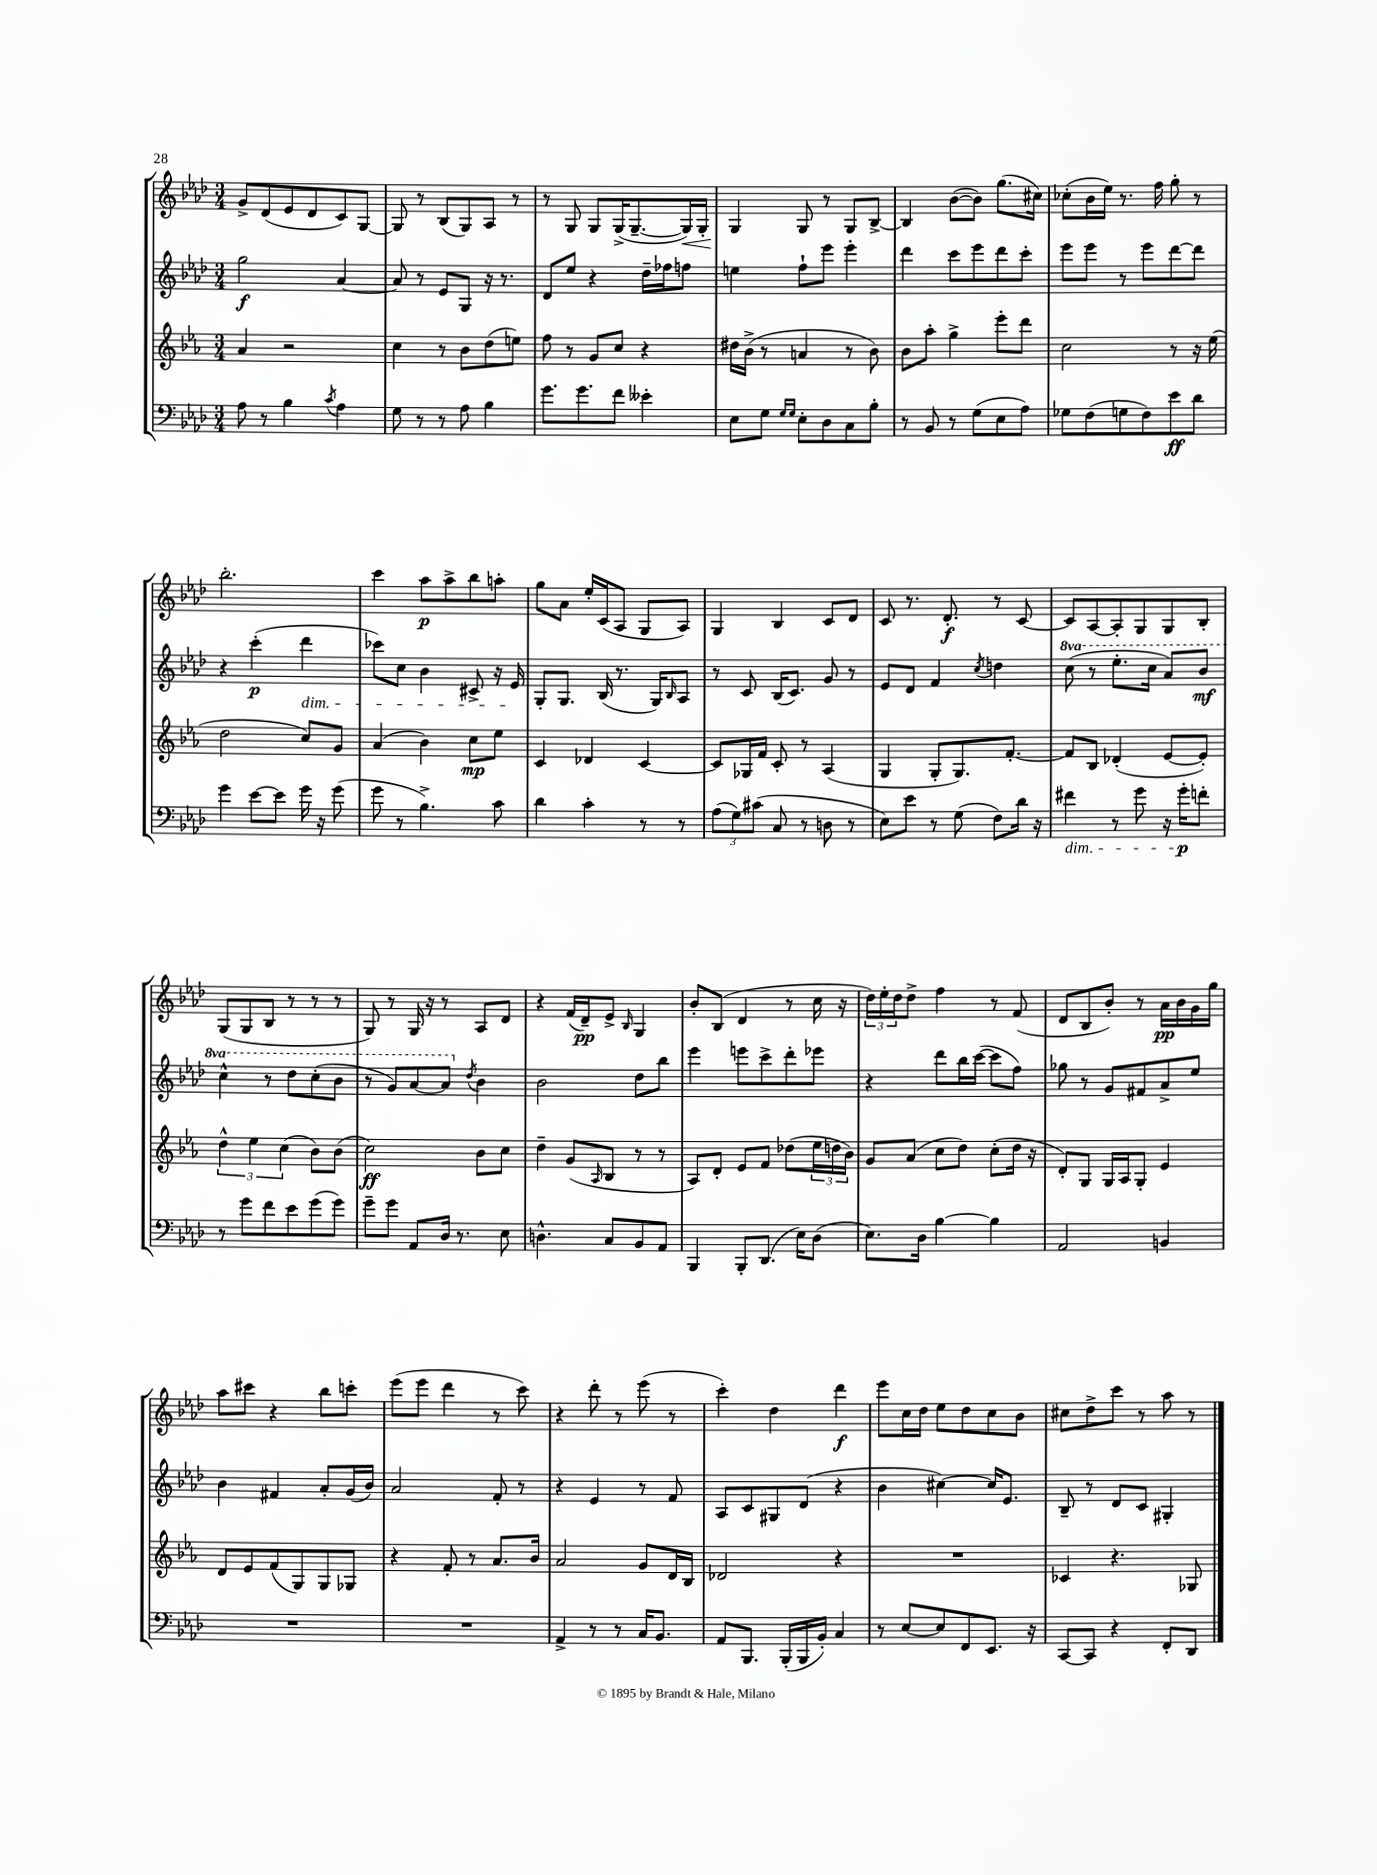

**kern	**dynam	**kern	**dynam	**kern	**dynam	**kern	**dynam
*part4	*part4	*part3	*part3	*part2	*part2	*part1	*part1
*staff4	*staff4	*staff3	*staff3	*staff2	*staff2	*staff1	*staff1
*clefF4	*	*clefG2	*	*clefG2	*	*clefG2	*
*k[b-e-a-d-]	*	*k[b-e-a-]	*	*k[b-e-a-d-]	*	*k[b-e-a-d-]	*
*M3/4	*	*M3/4	*	*M3/4	*	*M3/4	*
=1	=1	=1	=1	=1	=1	=1	=1
8A-\	.	4a-/	.	2gg\	f	8g^/L	.
8r	.	.	.	.	.	(8d-/	.
4B-\	.	2r	.	.	.	8e-/	.
.	.	.	.	.	.	8d-/	.
8qc/	.	.	.	.	.	.	.
4A-\	.	.	.	[4a-/	.	8c/)	.
.	.	.	.	.	.	[8G/J	.
=2	=2	=2	=2	=2	=2	=2	=2
8G\	.	4cc\	.	8a-/]	.	8G/]	.
8r	.	.	.	8r	.	8r	.
8r	.	8r	.	8e-/L	.	(8B-/L	.
8A-\	.	8b-\L	.	8G/J	.	8G/)	.
4B-\	.	(8dd\	.	16r	.	8A-/J	.
.	.	.	.	8.r	.	.	.
.	.	8een\J)	.	.	.	8r	.
=3	=3	=3	=3	=3	=3	=3	=3
8.g\L	.	8ff\	.	8d-/L	.	8r	.
.	.	8r	.	8ee-/J	.	8G/	.
8.g\	.	.	.	.	.	.	.
.	.	8g/L	.	4r	.	8G/L	.
8f\J	.	8cc/J	.	.	.	(16G^/K	.
.	.	.	.	.	.	[8.G~/	.
4e--X'\	.	4r	.	16dd-~\LL	.	.	.
.	.	.	.	16ff-X\J	.	.	.
!	!	!	!	!	!	!	!LO:HP:b
.	.	.	.	8ffn\J	.	16G/L])	<
.	.	.	.	.	.	16G'/JJ	.
=4	=4	=4	=4	=4	=4	=4	=4
8E-\L	.	16dd#X\LL	.	4een\	.	4G/	.
.	.	(16b-^\JJ	.	.	.	.	.
8G\J	.	8r	.	.	.	.	.
16qqG/LL	.	.	.	.	.	.	.
16qqG/JJ	.	.	.	.	.	.	.
8E-'\L	.	4an/	.	8ff`\L	.	8G/	[
8D-\	.	.	.	8eee-\J	.	8r	.
8C\	.	8r	.	4eee-'\	.	8G/L	.
8B-'\J	.	8b-\)	.	.	.	[8B-^/J	.
=5	=5	=5	=5	=5	=5	=5	=5
8r	.	8b-\L	.	4ddd-\	.	4B-/]	.
8BB-/	.	8aa-'\J	.	.	.	.	.
8r	.	4gg^\	.	8ccc\L	.	([8b-\L	.
(8G\L	.	.	.	8eee-\	.	8b-\J])	.
8E-\	.	8eee-'\L	.	8ddd-\	.	(8.gg\L	.
8A-\J)	.	8ddd\J	.	8ccc'\J	.	.	.
.	.	.	.	.	.	16cc#X\Jk)	.
=6	=6	=6	=6	=6	=6	=6	=6
8G-X\L	.	2cc\	.	8eee-\L	.	(8cc-X'\L	.
(8F\	.	.	.	8eee-\J	.	16b-\L	.
.	.	.	.	.	.	16ee-\JJ)	.
8Gn\	.	.	.	8r	.	8.r	.
8F\)	.	.	.	8eee-\L	.	.	.
.	.	.	.	.	.	16ff\	.
8e-\	ff	8r	.	[8ddd-\	.	8gg'\	.
8d-\J	.	16r	.	8ddd-\J]	.	8r	.
.	.	(16ee-\	.	.	.	.	.
!!LO:LB:g=z
=7	=7	=7	=7	=7	=7	=7	=7
4g\	.	2dd\	.	4r	.	2.bb-'\	.
[8e-\L	.	.	.	(4ccc'\	p	.	.
8e-\J]	.	.	.	.	.	.	.
!	!	!	!	!LO:TX:b:i:t=dim.	!	!	!
16g\	.	8cc/L)	.	4ddd-\	.	.	.
16r	.	.	.	.	.	.	.
(8g\	.	8g/J	.	.	.	.	.
=8	=8	=8	=8	=8	=8	=8	=8
8g\	.	(4a-/	.	8ccc-X\L)	.	4ccc\	.
8r	.	.	.	8cc\J	.	.	.
4.B-^\)	.	4b-\)	.	4b-\	.	8aa-\L	p
.	.	.	.	.	.	8aa-^\	.
.	.	8cc\L	mp	8c#X^/	.	8bb-\	.
8c\	.	8ee-\J	.	16r	.	8aan'\J	.
.	.	.	.	16e-/	.	.	.
=9	=9	=9	=9	=9	=9	=9	=9
4d-\	.	4c/	.	8G'/L	.	8gg\L	.
.	.	.	.	8.G/J	.	8a-\J	.
4c'\	.	4d-X/	.	.	.	16ee-'/LL	.
.	.	.	.	(16B-/	.	(16c/J	.
.	.	.	.	8.r	.	8A-/J	.
8r	.	[4c/	.	.	.	8G/L	.
.	.	.	.	16G/KL)	.	.	.
.	.	.	.	16qqB-/	.	.	.
8r	.	.	.	8A-/J	.	8A-/J)	.
=10	=10	=10	=10	=10	=10	=10	=10
(12A-\L	.	8c/L]	.	8r	.	4G/	.
12G\)	.	.	.	.	.	.	.
.	.	16G-X/L	.	8c/	.	.	.
(12c#X\J	.	.	.	.	.	.	.
.	.	16f/JJ	.	.	.	.	.
8C/	.	8c'/	.	(16B-/KL	.	4B-/	.
.	.	.	.	8.c/J)	.	.	.
8r	.	8r	.	.	.	.	.
8Dn\	.	(4A-/	.	8g/	.	8c/L	.
8r	.	.	.	8r	.	8d-/J	.
=11	=11	=11	=11	=11	=11	=11	=11
8E-\L)	.	4G/	.	8e-/L	.	8c/	.
8e-\J	.	.	.	8d-/J	.	8.r	.
8r	.	8G'/L	.	4f/	.	.	.
.	.	.	.	.	.	8.d-'/	f
(8G\	.	8.G/)	.	.	.	.	.
.	.	.	.	8qcc/	.	.	.
8F\L)	.	.	.	4ddn\	.	8r	.
.	.	[8.f'/J	.	.	.	.	.
16d-\Jk	.	.	.	.	.	[8c/	.
16r	.	.	.	.	.	.	.
=12	=12	=12	=12	=12	=12	=12	=12
*	*	*	*	*8va	*	*	*
!LO:TX:b:i:t=dim.	!	!	!	!	!	!	!
4f#X\	.	8f/L]	.	(8ccc\	.	8c/L]	.
.	.	8B-/J	.	8r	.	[8A-/	.
8r	.	(4d-X'/	.	8.eee-'\L	.	8A-'/]	.
8g\	.	.	.	.	.	8G/	.
.	.	.	.	16ccc\Jk	.	.	.
16r	.	[8e-/L	.	8aa-/L)	.	8G/	.
16g'\KL	p	.	.	.	.	.	.
8fn'\J	.	8e-'/J])	.	8bb-/J	mf	8B-'/J	.
!!LO:LB:g=z
=13	=13	=13	=13	=13	=13	=13	=13
8r	.	6dd^^\	.	4ccc^^\	.	(8G/L	.
8g\L	.	.	.	.	.	8G/	.
.	.	6ee-\	.	.	.	.	.
8f\	.	.	.	8r	.	8B-/J	.
.	.	(6cc\	.	.	.	.	.
8e-\	.	.	.	8ddd-\L	.	8r	.
(8g\	.	8b-\L)	.	(8ccc'\	.	8r	.
8g\J)	.	(8b-\J	.	8bb-\J	.	8r	.
=14	=14	=14	=14	=14	=14	=14	=14
8g~\L	.	2cc\)	ff	8r	.	8G/)	.
8g\J	.	.	.	8gg/L)	.	8r	.
8AA-/L	.	.	.	[8aa-/	.	16G/	.
.	.	.	.	.	.	16r	.
16D-/Jk	.	.	.	8aa-/J]	.	8r	.
8.r	.	.	.	.	.	.	.
*	*	*	*	*X8va	*	*	*
.	.	.	.	8qdd-/	.	.	.
.	.	8b-\L	.	4b-\	.	8A-/L	.
8E-\	.	8cc\J	.	.	.	8d-/J	.
=15	=15	=15	=15	=15	=15	=15	=15
4.Dn^^\	.	4dd~\	.	2b-\	.	4r	.
.	.	(8g/L	.	.	.	(16f/LL	.
.	.	.	.	.	.	16d-~/J)	pp
.	.	16qqA-/	.	.	.	.	.
8C/L	.	8B-/J	.	.	.	8e-^/J	.
.	.	.	.	.	.	16qqB-/	.
8BB-/	.	8r	.	8dd-\L	.	4G/	.
8AA-/J	.	8r	.	8bb-\J	.	.	.
=16	=16	=16	=16	=16	=16	=16	=16
4BBB-/	.	8A-/L)	.	4eee-\	.	8b-'/L	.
.	.	8d'/J	.	.	.	(8B-/J	.
8BBB-'/L	.	8e-/L	.	8eeen\L	.	4d-/	.
(8.DD-/J	.	8f/J	.	8ccc^\	.	.	.
.	.	(8dd-X\L	.	8ddd-'\	.	8r	.
16E-\KL)	.	.	.	.	.	.	.
(8D-\J	.	24ee-\L	.	8eee-X\J	.	16cc\	.
.	.	24ddn\	.	.	.	.	.
.	.	.	.	.	.	16r	.
.	.	24b-\JJ)	.	.	.	.	.
=17	=17	=17	=17	=17	=17	=17	=17
8.E-\L)	.	8g/L	.	4r	.	24dd-\LL)	.
.	.	.	.	.	.	24ee-'\	.
.	.	.	.	.	.	24dd-\J	.
.	.	(8a-/J	.	.	.	8dd-^\J	.
16D-\Jk	.	.	.	.	.	.	.
[4B-\	.	8cc\L	.	8ddd-\L	.	4ff\	.
.	.	8dd\J)	.	16bb-\L	.	.	.
.	.	.	.	([16ccc\JJ	.	.	.
4B-\]	.	(8cc'\L	.	8ccc\L]	.	8r	.
.	.	16dd\Jk	.	8ff\J)	.	(8f/	.
.	.	16r	.	.	.	.	.
=18	=18	=18	=18	=18	=18	=18	=18
2AA-/	.	8d'/L)	.	8gg-X\	.	8d-/L	.
.	.	8G/J	.	8r	.	8B-/	.
.	.	16G/LL	.	8g/L	.	8b-'/J)	.
.	.	16A-/J	.	.	.	.	.
.	.	8G'/J	.	8f#X/	.	8r	.
4BBn/	.	4e-/	.	8a-^/	.	16a-\LL	pp
.	.	.	.	.	.	16b-\	.
.	.	.	.	8ee-/J	.	16g\	.
.	.	.	.	.	.	16gg\JJ	.
!!LO:LB:g=z
=19	=19	=19	=19	=19	=19	=19	=19
2.r	.	8d/L	.	4b-\	.	8aa-\L	.
.	.	8e-/	.	.	.	8ccc#X\J	.
.	.	(8f/	.	4f#X/	.	4r	.
.	.	8G/)	.	.	.	.	.
.	.	8G/	.	8a-'/L	.	8bb-\L	.
.	.	8G-X/J	.	(16g/L	.	8cccn'\J	.
.	.	.	.	16b-/JJ)	.	.	.
=20	=20	=20	=20	=20	=20	=20	=20
2.r	.	4r	.	2a-/	.	(8eee-\L	.
.	.	.	.	.	.	8eee-\J	.
.	.	8f'/	.	.	.	4ddd-\	.
.	.	8r	.	.	.	.	.
.	.	8.a-/L	.	8f'/	.	8r	.
.	.	.	.	8r	.	8ccc\)	.
.	.	16b-/Jk	.	.	.	.	.
=21	=21	=21	=21	=21	=21	=21	=21
4AA-^/	.	2a-/	.	4r	.	4r	.
8r	.	.	.	4e-/	.	8ddd-'\	.
8r	.	.	.	.	.	8r	.
16C/KL	.	8g/L	.	8r	.	(8eee-\	.
8.BB-/J	.	.	.	.	.	.	.
.	.	16d/L	.	8f/	.	8r	.
.	.	16B-/JJ	.	.	.	.	.
=22	=22	=22	=22	=22	=22	=22	=22
8AA-/L	.	2d-X/	.	8A-/L	.	4ccc'\)	.
8.BBB-/J	.	.	.	8c/	.	.	.
.	.	.	.	8G#X/	.	4dd-\	.
(16BBB-'/LL	.	.	.	.	.	.	.
16BBB-/	.	.	.	(8d-/J	.	.	.
16BB-'/JJ)	.	.	.	.	.	.	.
4C/	.	4r	.	4r	.	4ddd-\	f
=23	=23	=23	=23	=23	=23	=23	=23
8r	.	2.r	.	4b-\	.	8eee-\L	.
[8E-/L	.	.	.	.	.	16cc\L	.
.	.	.	.	.	.	16dd-\JJ	.
8E-/]	.	.	.	[4cc#X\)	.	8ee-\L	.
8FF/	.	.	.	.	.	8dd-\	.
8.EE-/J	.	.	.	16cc#/KL]	.	8cc\	.
.	.	.	.	8.e-/J	.	.	.
.	.	.	.	.	.	8b-\J	.
16r	.	.	.	.	.	.	.
=24	=24	=24	=24	=24	=24	=24	=24
[8CC/L	.	4c-X/	.	8B-~/	.	8cc#X\L	.
8CC/J]	.	.	.	8r	.	8dd-^\	.
4r	.	4.r	.	8d-/L	.	8ccc\J	.
.	.	.	.	8c/J	.	8r	.
8FF'/L	.	.	.	4G#X'/	.	8aa-\	.
8DD-/J	.	8G-X/	.	.	.	8r	.
==	==	==	==	==	==	==	==
*-	*-	*-	*-	*-	*-	*-	*-
